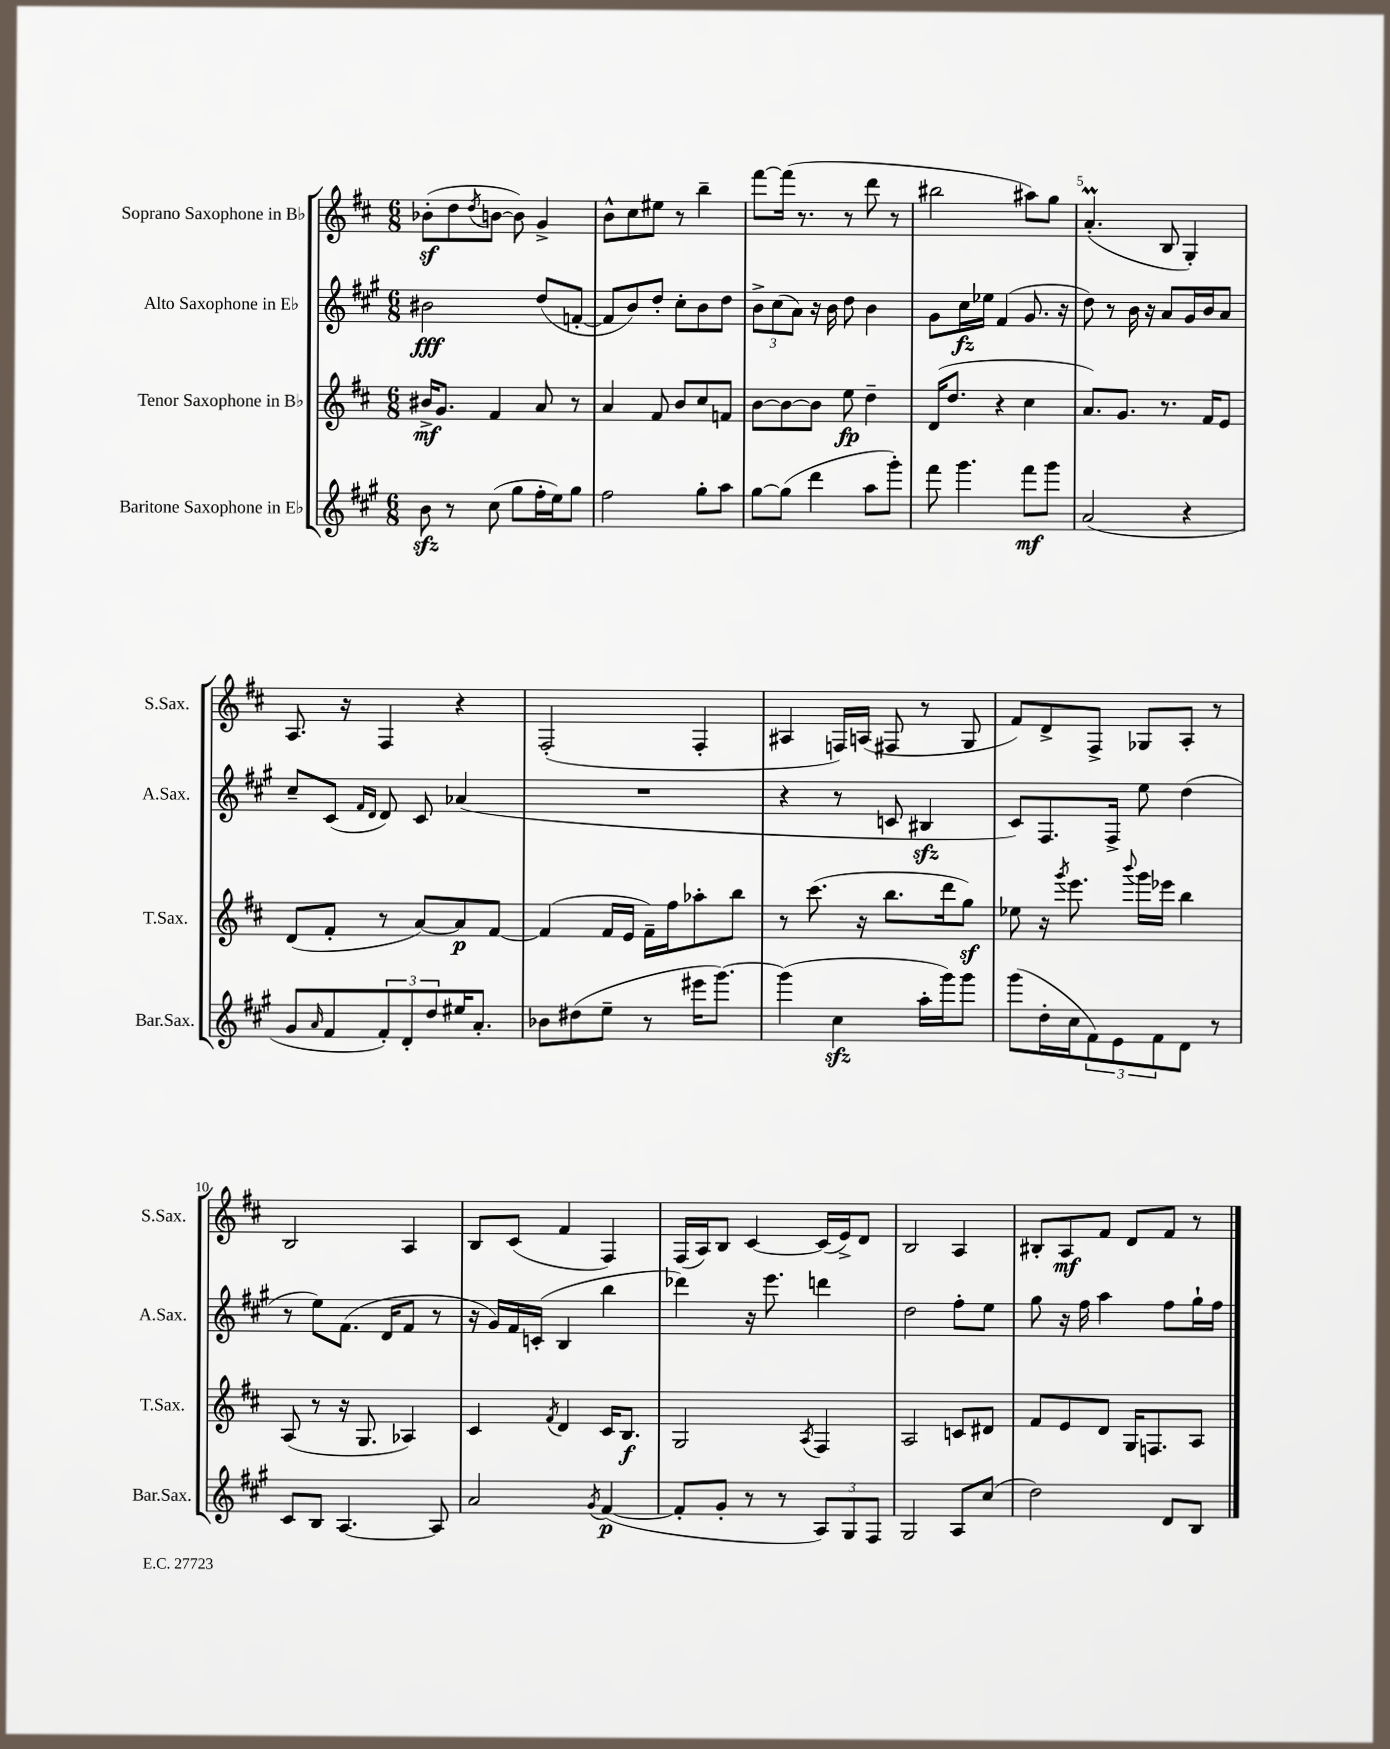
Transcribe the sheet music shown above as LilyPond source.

<<
\new StaffGroup <<
\new Staff = "s0" \with { instrumentName = "Soprano Saxophone in Bb" shortInstrumentName = "S.Sax." } {
    \clef treble \key d \major \numericTimeSignature \time 6/8
    bes'8-.\sf( d''8 \acciaccatura { d''8 } b'8~ b'8) g'4-> |
    b'8-^ cis''8 eis''8 r8 b''4-- |
    fis'''8~ fis'''16( r8. r8 d'''8 r8 |
    bis''2 ais''8) g''8 |
    a'4.-.\prall( b8 g4-.) |
    a8. r16 fis4 r4 |
    fis2-.( fis4-. |
    ais4 f16) a16( fis8 r8 g8 |
    fis'8) d'8-> fis8-> ges8 a8-. r8 |
    b2 a4 |
    b8 cis'8( fis'4 fis4) |
    fis16( a16) b8 cis'4~ cis'16( e'16->) d'8 |
    b2 a4 |
    bis8-. a8\mf fis'8 d'8 fis'8 r8 \bar "|." |
}
\new Staff = "s1" \with { instrumentName = "Alto Saxophone in Eb" shortInstrumentName = "A.Sax." } {
    \clef treble \key a \major \numericTimeSignature \time 6/8
    bis'2\fff d''8( f'8~-. |
    f'8 b'8) d''8-. cis''8-. b'8 d''8 |
    \tuplet 3/2 { b'8-> cis''8( a'8) } r16 b'16 d''8 b'4 |
    gis'8 cis''16\fz ees''16 fis'4( gis'8. r16 |
    d''8) r8 b'16 r16 a'8 gis'16 b'16 a'8 |
    cis''8-- cis'8( \grace { fis'16 d'16 } d'8) cis'8 aes'4( |
    R2. |
    r4 r8 c'8 bis4\sfz |
    cis'8) fis8. fis16-> e''8 d''4( |
    r8 e''8) fis'8.( d'16 fis'8 r8 |
    r16 gis'16) fis'16 c'16-.( b4 b''4 |
    des'''4) r16 e'''8. d'''4 |
    d''2 fis''8-. e''8 |
    gis''8 r16 fis''16 a''4 fis''8 gis''16-! fis''16 \bar "|." |
}
\new Staff = "s2" \with { instrumentName = "Tenor Saxophone in Bb" shortInstrumentName = "T.Sax." } {
    \clef treble \key d \major \numericTimeSignature \time 6/8
    bis'16->\mf g'8. fis'4 a'8 r8 |
    a'4 fis'8 b'8 cis''8 f'8 |
    b'8~ b'8~ b'8 e''8\fp d''4-- |
    d'16( d''8. r4 cis''4 |
    a'8.) g'8. r8. fis'16 e'8 |
    d'8( fis'8-. r8 a'8~) a'8\p fis'8~ |
    fis'4( fis'16 e'16 fis'16--) fis''16 aes''8-. b''8 |
    r8 cis'''8.( r16 b''8. d'''16 g''8\sf) |
    ees''8 r16 \acciaccatura { g'''8 } e'''8. \appoggiatura { b'''8 } g'''16 ees'''16 b''4 |
    a8( r8 r16 g8. aes4) |
    cis'4 \acciaccatura { fis'8 } d'4 cis'16 b8.\f |
    g2 \acciaccatura { a8 } fis4 |
    a2 c'8 dis'8 |
    fis'8 e'8 d'8 g16 f8. a8 \bar "|." |
}
\new Staff = "s3" \with { instrumentName = "Baritone Saxophone in Eb" shortInstrumentName = "Bar.Sax." } {
    \clef treble \key a \major \numericTimeSignature \time 6/8
    b'8\sfz r8 cis''8( gis''8 fis''16-. e''16) gis''8 |
    fis''2 gis''8-. a''8 |
    gis''8~ gis''8( d'''4 a''8 gis'''8-.) |
    fis'''8 gis'''4. fis'''8\mf gis'''8 |
    a'2( r4 |
    gis'8 \grace { a'16 } fis'8 \tuplet 3/2 { fis'8-.) d'8-. d''8 } eis''16 a'8.-. |
    bes'8 dis''8( e''8-- r8 eis'''16 gis'''8.~) |
    gis'''4( cis''4\sfz a''16-. gis'''16) gis'''8 |
    gis'''8( d''16-. cis''16 \tuplet 3/2 { fis'8) e'8 fis'8 } d'8 r8 |
    cis'8 b8 a4.~ a8 |
    a'2 \acciaccatura { gis'8 } fis'4~\p( |
    fis'8-. gis'8-. r8 r8 \tuplet 3/2 { a8) gis8 fis8 } |
    gis2 a8 cis''8( |
    d''2) d'8 b8 \bar "|." |
}
>>
>>
\layout { \context { \Score \override BarNumber.break-visibility = ##(#f #t #t) barNumberVisibility = #(every-nth-bar-number-visible 5) } }
